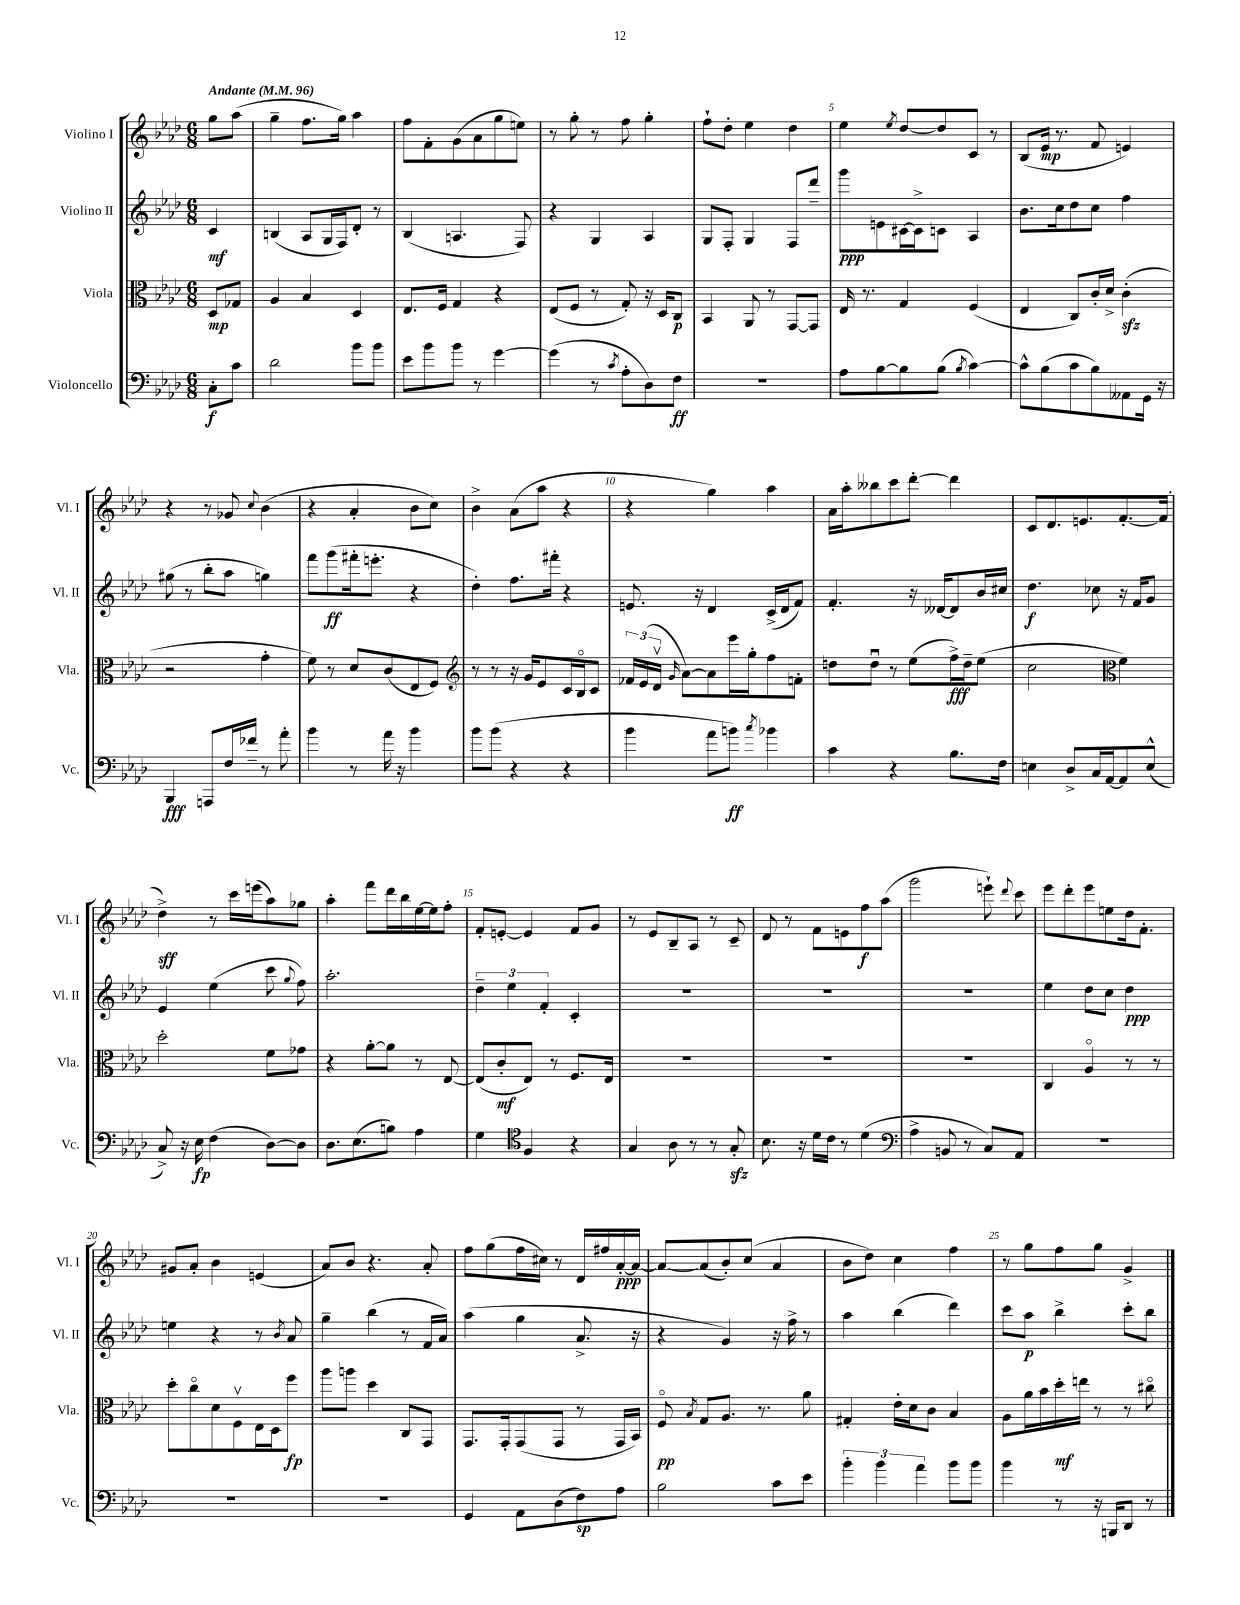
<<
\new StaffGroup <<
\new Staff = "s0" \with { instrumentName = "Violino I" shortInstrumentName = "Vl. I" } {
    \clef treble \key aes \major \numericTimeSignature \time 6/8 \partial 4 \tempo "Andante" 4 = 96
    \autoBeamOff g''8[ aes''8]( |
    g''4-- f''8.[ g''16]) aes''4 |
    f''8[ f'8-. g'8( aes'8 g''8 e''8]) |
    r8 g''8-. r8 f''8 g''4-. |
    f''8[-! des''8]-. ees''4 des''4 |
    ees''4 \acciaccatura { ees''8 } des''8[~ des''8 c'8] r8 |
    bes8[( ees'16]\mp r8. f'8 e'4) |
    r4 r8 ges'8 \appoggiatura { c''8 } bes'4( |
    r4 aes'4-. bes'8[ c''8]) |
    bes'4-> aes'8[( aes''8] r4 |
    r4 g''4) aes''4 |
    aes'16[ aes''16-. beses''8 c'''8 des'''8]~-. des'''4 |
    c'8[ des'8. e'8. f'8.~-. f'16]( |
    des''4->\sff) r8 c'''16[ e'''16( aes''8) ges''8] |
    aes''4-. f'''8[ des'''16 bes''16 ees''16~ ees''16 f''8]-. |
    f'8[-. e'8]~-. e'4 f'8[ g'8] |
    r8 ees'8[ bes8-- aes8] r8 c'8-- |
    des'8 r8 f'8[ e'8 f''8\f aes''8]( |
    g'''2 e'''8-!) \appoggiatura { des'''8 } c'''8 |
    ees'''8[ des'''8-. ees'''8 e''8 des''16 f'8.]-. |
    gis'8[ aes'8]-. bes'4 e'4( |
    aes'8[) bes'8] r4. aes'8-. |
    f''8[ g''8( f''16 cis''16]) r8 des'16[ fis''16 aes'16~-.\ppp aes'16]~ |
    aes'8[~ aes'8( bes'8-.) c''8]( aes'4 |
    bes'8[ des''8]) c''4 f''4 |
    r8 g''8[ f''8 g''8] g'4-> \bar "|." |
}
\new Staff = "s1" \with { instrumentName = "Violino II" shortInstrumentName = "Vl. II" } {
    \clef treble \key aes \major \numericTimeSignature \time 6/8 \partial 4
    \autoBeamOff c'4\mf |
    b4( aes8[ g16 f16) des'8]-. r8 |
    bes4( a4. f8) |
    r4 g4 aes4 |
    g8[ f8]-. g4 f8[ des'''8]-- |
    g'''8[\ppp e'8 cis'16~ cis'16-> c'8] aes4 |
    bes'8.[ c''16 des''8 c''8] f''4 |
    gis''8( r8 bes''8[-. aes''8] g''4) |
    f'''8[ g'''8\ff( fis'''16-. e'''8.]-. r4 |
    des''4-.) f''8.[ fis'''16]-. r4 |
    e'8. r16 des'4 c'16[->( des'16 f'8]) |
    f'4.-. r16 deses'16[~ deses'8 bes'16 cis''16] |
    des''4.\f ces''8 r16 f'16[ g'8] |
    ees'4 ees''4( c'''8 \appoggiatura { g''8 } f''8) |
    aes''2.-. |
    \tuplet 3/2 { des''4-- ees''4 f'4-. } c'4-. |
    R2. |
    R2. |
    R2. |
    ees''4 des''8[ c''8] des''4\ppp |
    e''4 r4 r8 \acciaccatura { bes'8 } aes'8 |
    g''4-- bes''4( r8 f'16[ aes'16]) |
    aes''4( g''4 aes'8.-> r16 |
    r4 g'4) r16 f''16-> r8 |
    aes''4 bes''4( des'''4) |
    c'''8[ aes''8]\p bes''4-> c'''8[-. bes''8] \bar "|." |
}
\new Staff = "s2" \with { instrumentName = "Viola" shortInstrumentName = "Vla." } {
    \clef alto \key aes \major \numericTimeSignature \time 6/8 \partial 4
    \autoBeamOff des8[\mp ges8] |
    aes4 bes4 des4 |
    ees8.[ f16] g4 r4 |
    ees8[( f8] r8 g8-.) r16 des16[ c8]\p |
    bes,4 aes,8 r8 g,8[~ g,8] |
    ees16 r8. g4 f4( |
    ees4 c8[) c'16-. des'16]-> c'4-.\sfz( |
    r2 g'4-. |
    f'8) r8 des'8[ c'8( ees8 f8]) |
    \clef treble r8 r8 r16 g'16[ ees'8 c'16 bes16\flageolet c'8] |
    \tuplet 3/2 { fes'16[ ees'16( des'16]\upbow } \grace { g'16 } aes'8[~) aes'8 ees'''16 g''16-. f''8 f'8]-. |
    d''8[ d''8]\downbow r8 ees''8[( f''16->\fff) d''16-- ees''8]( |
    c''2 \clef alto f'4) |
    des''2-. f'8[ ges'8] |
    r4 aes'8[~-. aes'8] r8 ees8~ |
    ees8[( c'8-.\mf ees8]) r8 f8.[ ees16] |
    R2. |
    R2. |
    R2. |
    c4 aes4\flageolet r8 r8 |
    des''8[-. c''8\flageolet des'8 f8\upbow ees16 des16 f''8]\fp |
    aes''8[ a''8] des''4 c8[ g,8] |
    g,8.[ g,16-. g,8( g,8] r8 g,16[ bes,16]) |
    f8\flageolet\pp \acciaccatura { bes8 } g8[ aes8.] r8. aes'8 |
    gis4-. ees'16[-. des'16 c'8] bes4 |
    aes8[ aes'16 bes'16 des''16-.\mf e''16] r8 r8 cis''8\flageolet \bar "|." |
}
\new Staff = "s3" \with { instrumentName = "Violoncello" shortInstrumentName = "Vc." } {
    \clef bass \key aes \major \numericTimeSignature \time 6/8 \partial 4
    \autoBeamOff c8[-.\f c'8] |
    des'2 bes'8[ bes'8] |
    ees'8[ bes'8 bes'8] r8 g'4~ |
    g'4( r8 \acciaccatura { c'8 } aes8[-. des8) f8]\ff |
    R2. |
    aes8[ bes8~ bes8 bes8]( \acciaccatura { bes8 } c'4~) |
    c'8[-^ bes8( c'8 bes8) aeses,8 g,16] r16 |
    bes,,4\fff a,,8[ f16 fes'16]-- r8 aes'8-. |
    bes'4 r8 aes'16 r16 bes'4 |
    bes'8[ bes'8]( r4 r4 |
    bes'4 aes'8[ b'8]\ff) \acciaccatura { c''8 } bes'4 |
    c'4 r4 bes8.[ f16] |
    e4 des8[-> c16 aes,16~ aes,8 e8]-^( |
    c8->) r16 ees16\fp f4( des8[~) des8] |
    des8.[ ees8.( b8]) aes4 |
    g4 \clef tenor f4 r4 |
    g4 aes8 r8 r8 g8-.\sfz |
    bes8. r16 des'16[ c'16] r8 des'4( |
    \clef bass aes4-> b,8 r8 c8[) aes,8] |
    R2. |
    R2. |
    R2. |
    g,4 aes,8[ des8( f8\sp) aes8] |
    bes2 c'8[ ees'8] |
    \tuplet 3/2 { bes'4-. bes'4 aes'4 } bes'8[ bes'8] |
    bes'4 r8 r16 b,,16[ des,8] r8 \bar "|." |
}
>>
>>
\layout { \context { \Score \override BarNumber.break-visibility = ##(#f #t #t) barNumberVisibility = #(every-nth-bar-number-visible 5) } }
